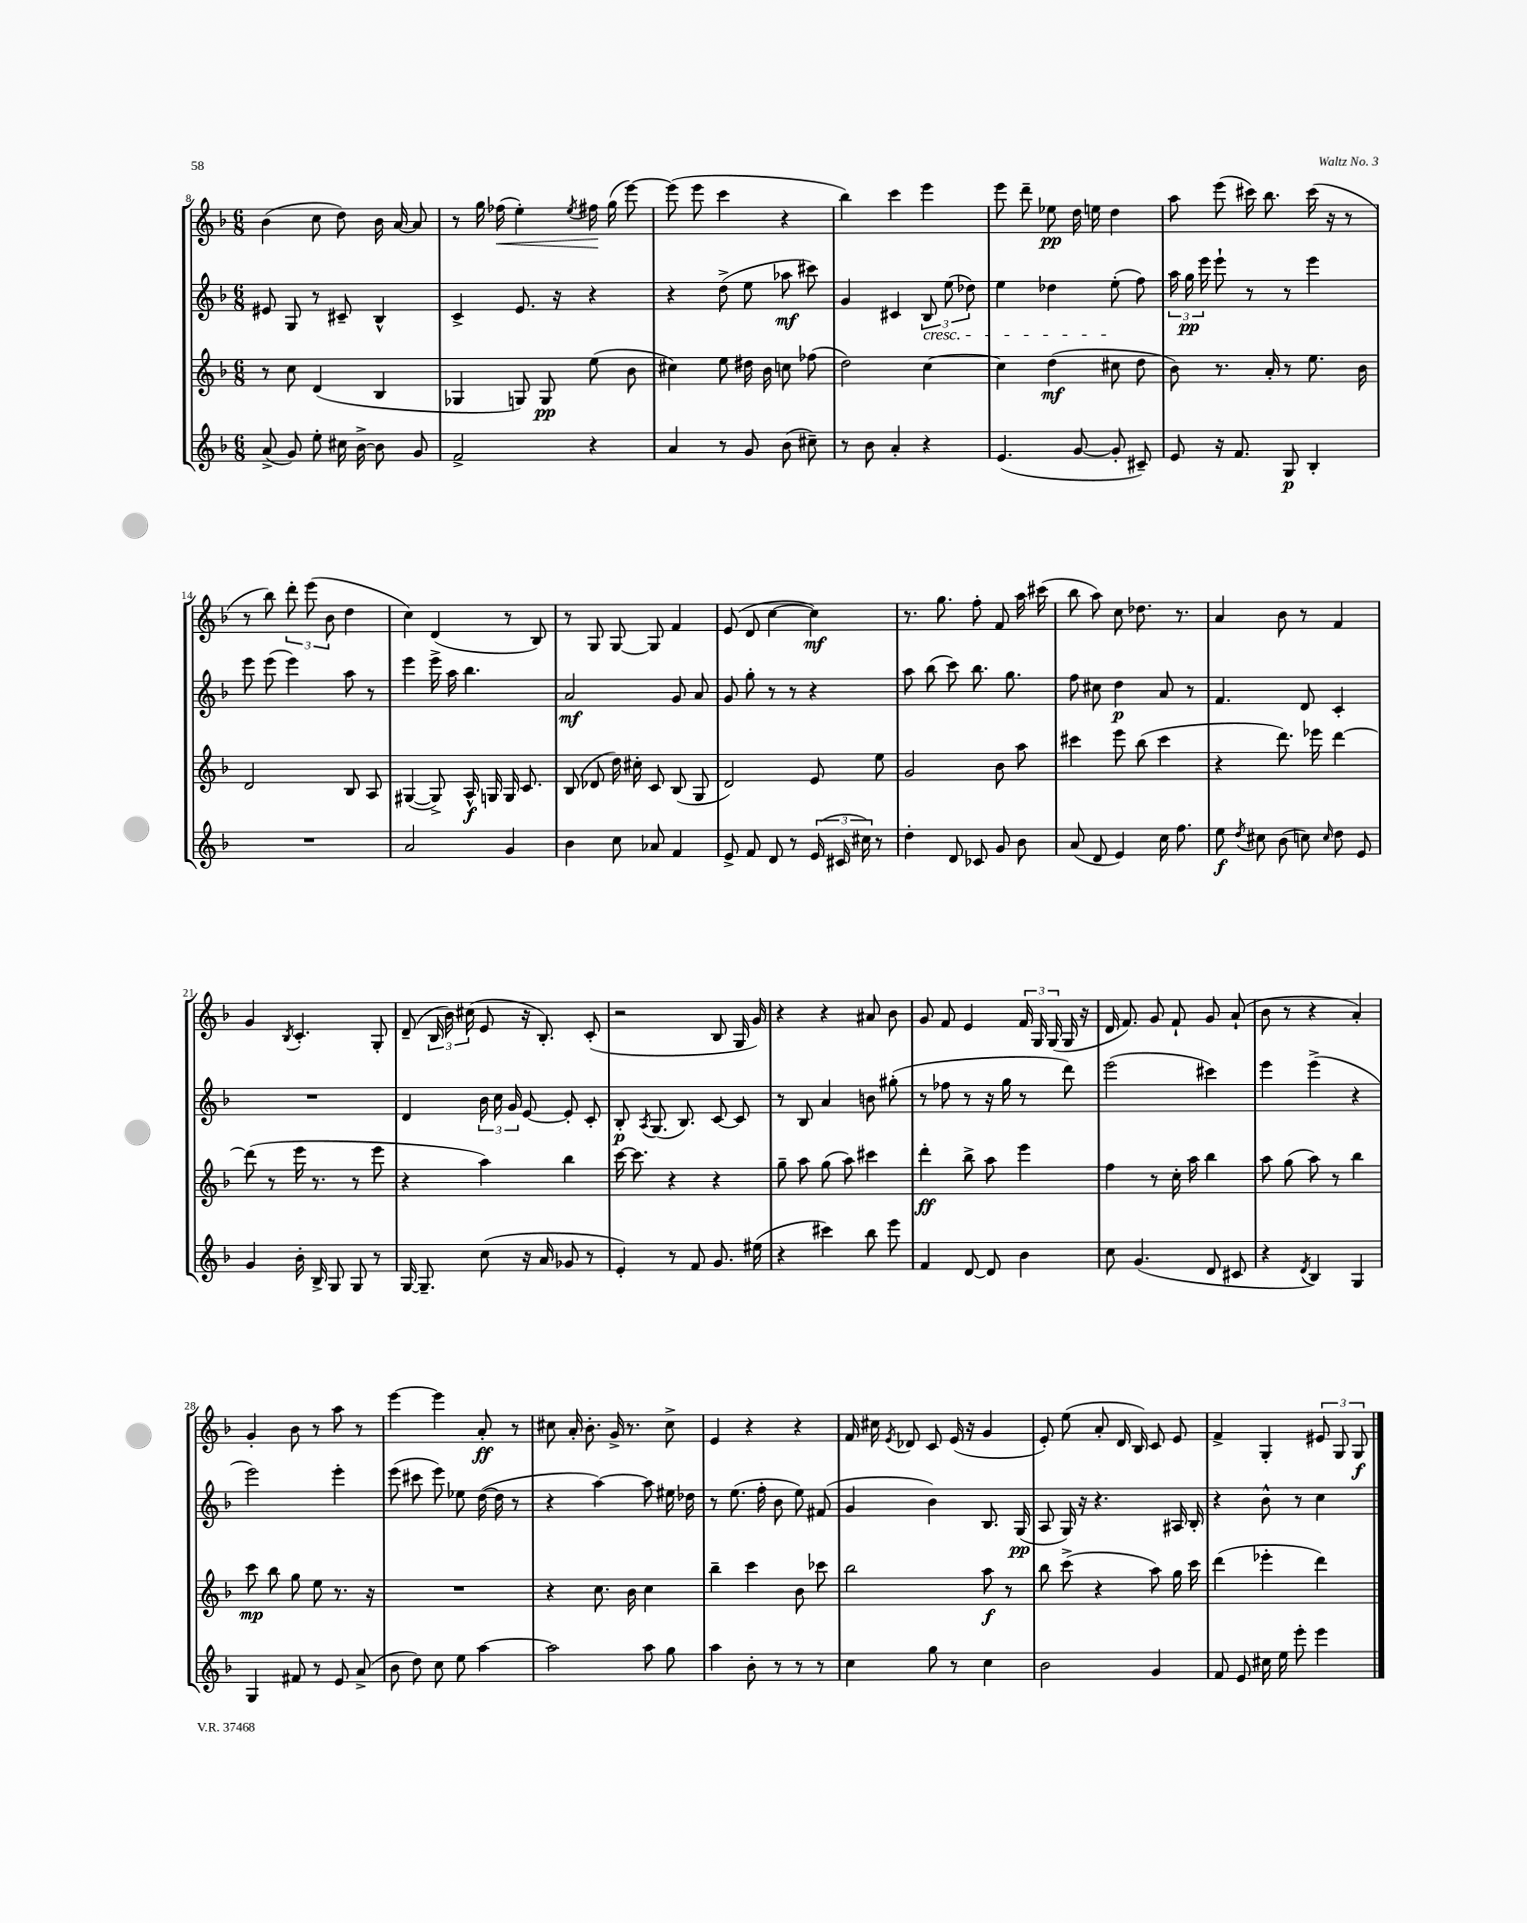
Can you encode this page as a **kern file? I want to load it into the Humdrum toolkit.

**kern	**dynam	**kern	**dynam	**kern	**dynam	**kern	**dynam
*part4	*part4	*part3	*part3	*part2	*part2	*part1	*part1
*staff4	*staff4	*staff3	*staff3	*staff2	*staff2	*staff1	*staff1
*clefG2	*	*clefG2	*	*clefG2	*	*clefG2	*
*k[b-]	*	*k[b-]	*	*k[b-]	*	*k[b-]	*
*M6/8	*	*M6/8	*	*M6/8	*	*M6/8	*
=8	=8	=8	=8	=8	=8	=8	=8
(8a^/	.	8r	.	8e#X/	.	(4b-\	.
8g/)	.	8cc\	.	8G/	.	.	.
8ee'\	.	(4d/	.	8r	.	8cc\	.
16cc#X\	.	.	.	8c#X~/	.	8dd\)	.
[16b-^\	.	.	.	.	.	.	.
8b-\]	.	4B-/	.	4B-^^/	.	16b-\	.
.	.	.	.	.	.	[16a/	.
8g/	.	.	.	.	.	8a/]	.
=9	=9	=9	=9	=9	=9	=9	=9
2f^/	.	4G-X/	.	4c^/	.	8r	.
.	.	.	.	.	.	16gg\	.
!	!	!	!	!	!	!	!LO:HP:b
.	.	.	.	.	.	(16ff-X\	<
.	.	8Gn/)	.	8.e/	.	4ee'\)	.
.	.	8G/	pp	.	.	.	.
.	.	.	.	16r	.	.	.
.	.	.	.	.	.	8qee/	.
4r	.	(8ee\	.	4r	.	16ff#X\	.
.	.	.	.	.	.	(16gg\	[
.	.	8b-\	.	.	.	[8eee\)	.
=10	=10	=10	=10	=10	=10	=10	=10
4a/	.	4cc#X\)	.	4r	.	(8eee\]	.
.	.	.	.	.	.	8eee\	.
8r	.	8ee\	.	(8dd^\	.	4ccc\	.
8g/	.	16dd#X\	.	8ee\	.	.	.
.	.	16b-\	.	.	.	.	.
(8b-\	.	8ccn\	.	8aa-X\	mf	4r	.
8cc#X~\)	.	(8ff-X\	.	8ccc#X\)	.	.	.
=11	=11	=11	=11	=11	=11	=11	=11
8r	.	2dd\)	.	4g/	.	4bb-\)	.
8b-\	.	.	.	.	.	.	.
4a'/	.	.	.	4c#X/	.	4ccc\	.
!	!	!	!	!LO:TX:b:i:t=cresc.	!	!	!
4r	.	[4cc\	.	12B-/	.	4eee\	.
.	.	.	.	(12ee\	.	.	.
.	.	.	.	12dd-X\)	.	.	.
=12	=12	=12	=12	=12	=12	=12	=12
(4.e/	.	4cc\]	.	4ee\	.	8eee\	.
.	.	.	.	.	.	8ddd~\	.
.	.	(4dd\	mf	4dd-X\	.	8ee-X\	pp
[8g/	.	.	.	.	.	16dd\	.
.	.	.	.	.	.	16een\	.
8g'/]	.	8cc#X\	.	(8ee'\	.	4dd\	.
8c#X~/)	.	8dd\	.	8ff\)	.	.	.
=13	=13	=13	=13	=13	=13	=13	=13
8e/	.	8b-\)	.	24aa\	.	8aa\	.
.	.	.	.	24gg\	pp	.	.
.	.	.	.	24eee\	.	.	.
16r	.	8.r	.	8eee`\	.	(8eee\	.
8.f/	.	.	.	.	.	.	.
.	.	.	.	8r	.	16ccc#X\)	.
.	.	16a'/	.	.	.	8.bb-\	.
8G/	p	8r	.	8r	.	.	.
4B-'/	.	8.ee\	.	4eee\	.	(16ccc#\	.
.	.	.	.	.	.	16r	.
.	.	.	.	.	.	8r	.
.	.	16b-\	.	.	.	.	.
!!LO:LB:g=z
=14	=14	=14	=14	=14	=14	=14	=14
2.r	.	2d/	.	8eee\	.	8r	.
.	.	.	.	(8eee\	.	8bb-\)	.
.	.	.	.	4eee\)	.	12ddd'\	.
.	.	.	.	.	.	(12eee\	.
.	.	.	.	.	.	12b-\	.
.	.	8B-/	.	8aa\	.	4dd\	.
.	.	8A/	.	8r	.	.	.
=15	=15	=15	=15	=15	=15	=15	=15
2a/	.	([4G#X/	.	4eee\	.	4cc\)	.
.	.	8G#^/])	.	16eee^\	.	(4d/	.
.	.	.	.	16aa\	.	.	.
.	.	16A^^/	f	4.bb-\	.	.	.
.	.	16Gn/	.	.	.	.	.
4g/	.	16G/	.	.	.	8r	.
.	.	8.c/	.	.	.	.	.
.	.	.	.	.	.	8B-/)	.
=16	=16	=16	=16	=16	=16	=16	=16
4b-\	.	(8B-/	.	2a/	mf	8r	.
.	.	8d-X/	.	.	.	8G/	.
8cc\	.	16dd\)	.	.	.	[8G/	.
.	.	16cc#X'\	.	.	.	.	.
8a-X/	.	8c/	.	.	.	8G/]	.
4f/	.	(8B-/	.	8g/	.	4f/	.
.	.	8G/	.	8a/	.	.	.
=17	=17	=17	=17	=17	=17	=17	=17
8e^/	.	2d/)	.	8g/	.	(8e/	.
8f/	.	.	.	8gg'\	.	8d/	.
8d/	.	.	.	8r	.	[4cc\	.
8r	.	.	.	8r	.	.	.
(24e/	.	8e/	.	4r	.	4cc\])	mf
24c#X/	.	.	.	.	.	.	.
24cc#X\)	.	.	.	.	.	.	.
8r	.	8ee\	.	.	.	.	.
=18	=18	=18	=18	=18	=18	=18	=18
4dd'\	.	2g/	.	8aa\	.	8.r	.
.	.	.	.	(8bb-\	.	.	.
.	.	.	.	.	.	8.gg\	.
8d/	.	.	.	8ccc\)	.	.	.
8c-X/	.	.	.	8.bb-\	.	8ff'\	.
8g/	.	8b-\	.	.	.	8f/	.
.	.	.	.	8.gg\	.	.	.
8b-\	.	8aa\	.	.	.	16aa\	.
.	.	.	.	.	.	(16ccc#X\	.
=19	=19	=19	=19	=19	=19	=19	=19
(8a/	.	4ccc#X\	.	8ff\	.	8bb-\	.
8d/	.	.	.	8cc#X\	.	8aa\)	.
4e/)	.	8eee\	.	4dd\	p	8cc\	.
.	.	(8bb-\	.	.	.	8.dd-X\	.
16cc\	.	4ccc#\	.	8a/	.	.	.
8.ff\	.	.	.	.	.	8.r	.
.	.	.	.	8r	.	.	.
=20	=20	=20	=20	=20	=20	=20	=20
8ee\	f	4r	.	4.f/	.	4a/	.
8qdd/	.	.	.	.	.	.	.
8cc#X\	.	.	.	.	.	.	.
(8b-\	.	8.ddd\)	.	.	.	8b-\	.
8ccn\)	.	.	.	8d/	.	8r	.
.	.	16eee-X\	.	.	.	.	.
16qqcc/	.	.	.	.	.	.	.
8dd\	.	[4ddd\	.	4c'/	.	4f/	.
8e/	.	.	.	.	.	.	.
!!LO:LB:g=z
=21	=21	=21	=21	=21	=21	=21	=21
4g/	.	(8ddd\]	.	2.r	.	4g/	.
.	.	8r	.	.	.	.	.
.	.	.	.	.	.	8qB-/	.
16b-'\	.	16eee\	.	.	.	4.c'/	.
16B-^/	.	8.r	.	.	.	.	.
8G/	.	.	.	.	.	.	.
8G/	.	8r	.	.	.	.	.
8r	.	8eee\	.	.	.	8G'/	.
=22	=22	=22	=22	=22	=22	=22	=22
[16G/	.	4r	.	4d/	.	(8d~/	.
8.G~/]	.	.	.	.	.	.	.
.	.	.	.	.	.	24B-/	.
.	.	.	.	.	.	24b-\)	.
.	.	.	.	.	.	(24cc#X\	.
(8cc\	.	4aa\)	.	24b-\	.	8e/	.
.	.	.	.	24cc\	.	.	.
.	.	.	.	24g/	.	.	.
16r	.	.	.	[8e/	.	16r	.
16a/	.	.	.	.	.	8.B-'/)	.
8g-X/	.	4bb-\	.	8e'/]	.	.	.
8r	.	.	.	8c'/	.	(8c'/	.
=23	=23	=23	=23	=23	=23	=23	=23
4e'/)	.	[16ccc\	.	8B-'/	p	2r	.
.	.	8.ccc\]	.	.	.	.	.
.	.	.	.	8qA/	.	.	.
.	.	.	.	(8.G/	.	.	.
8r	.	4r	.	.	.	.	.
.	.	.	.	8.B-/)	.	.	.
8f/	.	.	.	.	.	.	.
8.g/	.	4r	.	[8c/	.	8B-/	.
.	.	.	.	8c/]	.	16G/	.
(16ee#X\	.	.	.	.	.	16g/)	.
=24	=24	=24	=24	=24	=24	=24	=24
4r	.	8gg~\	.	8r	.	4r	.
.	.	8aa\	.	8B-/	.	.	.
4ccc#X\)	.	(8gg\	.	4a/	.	4r	.
.	.	8aa\)	.	.	.	.	.
8bb-\	.	4ccc#X\	.	8bn\	.	8a#X/	.
8eee\	.	.	.	(8gg#X'\	.	8b-\	.
=25	=25	=25	=25	=25	=25	=25	=25
4f/	.	4ddd'\	ff	8r	.	8g/	.
.	.	.	.	8ff-X\	.	8f/	.
[8d/	.	8bb-^\	.	8r	.	4e/	.
8d/]	.	8aa\	.	16r	.	.	.
.	.	.	.	16gg\	.	.	.
4b-\	.	4eee\	.	8r	.	24f/	.
.	.	.	.	.	.	24G/	.
.	.	.	.	.	.	(24G/	.
.	.	.	.	8ddd\)	.	16G/	.
.	.	.	.	.	.	16r	.
=26	=26	=26	=26	=26	=26	=26	=26
8cc\	.	4ff\	.	(2eee\	.	16d/	.
.	.	.	.	.	.	8.f/)	.
(4.g/	.	.	.	.	.	.	.
.	.	8r	.	.	.	8g/	.
.	.	16cc'\	.	.	.	8f`/	.
.	.	16aa\	.	.	.	.	.
8d/	.	4bb-\	.	4ccc#X\)	.	8g/	.
8c#X/	.	.	.	.	.	(8a`/	.
=27	=27	=27	=27	=27	=27	=27	=27
4r	.	8aa\	.	4eee\	.	8b-\	.
.	.	(8gg\	.	.	.	8r	.
8qd/	.	.	.	.	.	.	.
4B-/)	.	8aa\)	.	(4eee^\	.	4r	.
.	.	8r	.	.	.	.	.
4G/	.	4bb-\	.	4r	.	4a'/)	.
!!LO:LB:g=z
=28	=28	=28	=28	=28	=28	=28	=28
4G/	.	8ccc\	mp	2eee\)	.	4g'/	.
.	.	8bb-\	.	.	.	.	.
8f#X/	.	8gg\	.	.	.	8b-\	.
8r	.	8ee\	.	.	.	8r	.
8e/	.	8.r	.	4eee'\	.	8aa\	.
(8a^/	.	.	.	.	.	8r	.
.	.	16r	.	.	.	.	.
=29	=29	=29	=29	=29	=29	=29	=29
8b-\	.	2.r	.	(8eee\	.	[4eee\	.
8dd\)	.	.	.	8ccc#X\	.	.	.
8cc\	.	.	.	8eee\)	.	4eee\]	.
8ee\	.	.	.	8ee-X\	.	.	.
[4aa\	.	.	.	([16dd\	.	8a'/	ff
.	.	.	.	16dd\]	.	.	.
.	.	.	.	8r	.	8r	.
=30	=30	=30	=30	=30	=30	=30	=30
2aa\]	.	4r	.	4r	.	8cc#X\	.
.	.	.	.	.	.	16a'/	.
.	.	.	.	.	.	8.b-'\	.
.	.	8.cc\	.	[4aa\)	.	.	.
.	.	.	.	.	.	16g^/	.
.	.	16b-\	.	.	.	8.r	.
8aa\	.	4cc\	.	8aa\]	.	.	.
8gg\	.	.	.	16ee#X\	.	8cc#^\	.
.	.	.	.	16dd-X\	.	.	.
=31	=31	=31	=31	=31	=31	=31	=31
4aa\	.	4bb-~\	.	8r	.	4e/	.
.	.	.	.	(8.ee\	.	.	.
8b-'\	.	4ccc\	.	.	.	4r	.
.	.	.	.	16ff'\	.	.	.
8r	.	.	.	8b-\	.	.	.
8r	.	8b-\	.	8ee\)	.	4r	.
8r	.	8ccc-X\	.	(8f#X/	.	.	.
=32	=32	=32	=32	=32	=32	=32	=32
4cc\	.	2bb-\	.	4g/	.	16f/	.
.	.	.	.	.	.	16cc#X\	.
.	.	.	.	.	.	8qe/	.
.	.	.	.	.	.	8d-X/	.
8gg\	.	.	.	4b-\)	.	8c/	.
8r	.	.	.	.	.	(16e/	.
.	.	.	.	.	.	16r	.
4cc\	.	8aa\	f	8.B-/	.	4g/	.
.	.	8r	.	.	.	.	.
.	.	.	.	(16G/	pp	.	.
=33	=33	=33	=33	=33	=33	=33	=33
2b-\	.	8bb-\	.	8A/	.	8e'/)	.
.	.	(8ccc^\	.	16G/)	.	(8ee\	.
.	.	.	.	16r	.	.	.
.	.	4r	.	4.r	.	8a'/	.
.	.	.	.	.	.	16d/	.
.	.	.	.	.	.	16B-/)	.
4g/	.	8aa\)	.	.	.	8c/	.
.	.	16gg\	.	16A#X/	.	8e/	.
.	.	16ccc\	.	16B-'/	.	.	.
=34	=34	=34	=34	=34	=34	=34	=34
8f/	.	(4ddd\	.	4r	.	4f^/	.
8e/	.	.	.	.	.	.	.
16cc#X\	.	4eee-X'\	.	8b-^^\	.	4G'/	.
16ee\	.	.	.	.	.	.	.
8eee'\	.	.	.	8r	.	.	.
4eee\	.	4ddd\)	.	4cc\	.	12e#X/	.
.	.	.	.	.	.	12G/	.
.	.	.	.	.	.	12G/	f
==	==	==	==	==	==	==	==
*-	*-	*-	*-	*-	*-	*-	*-
